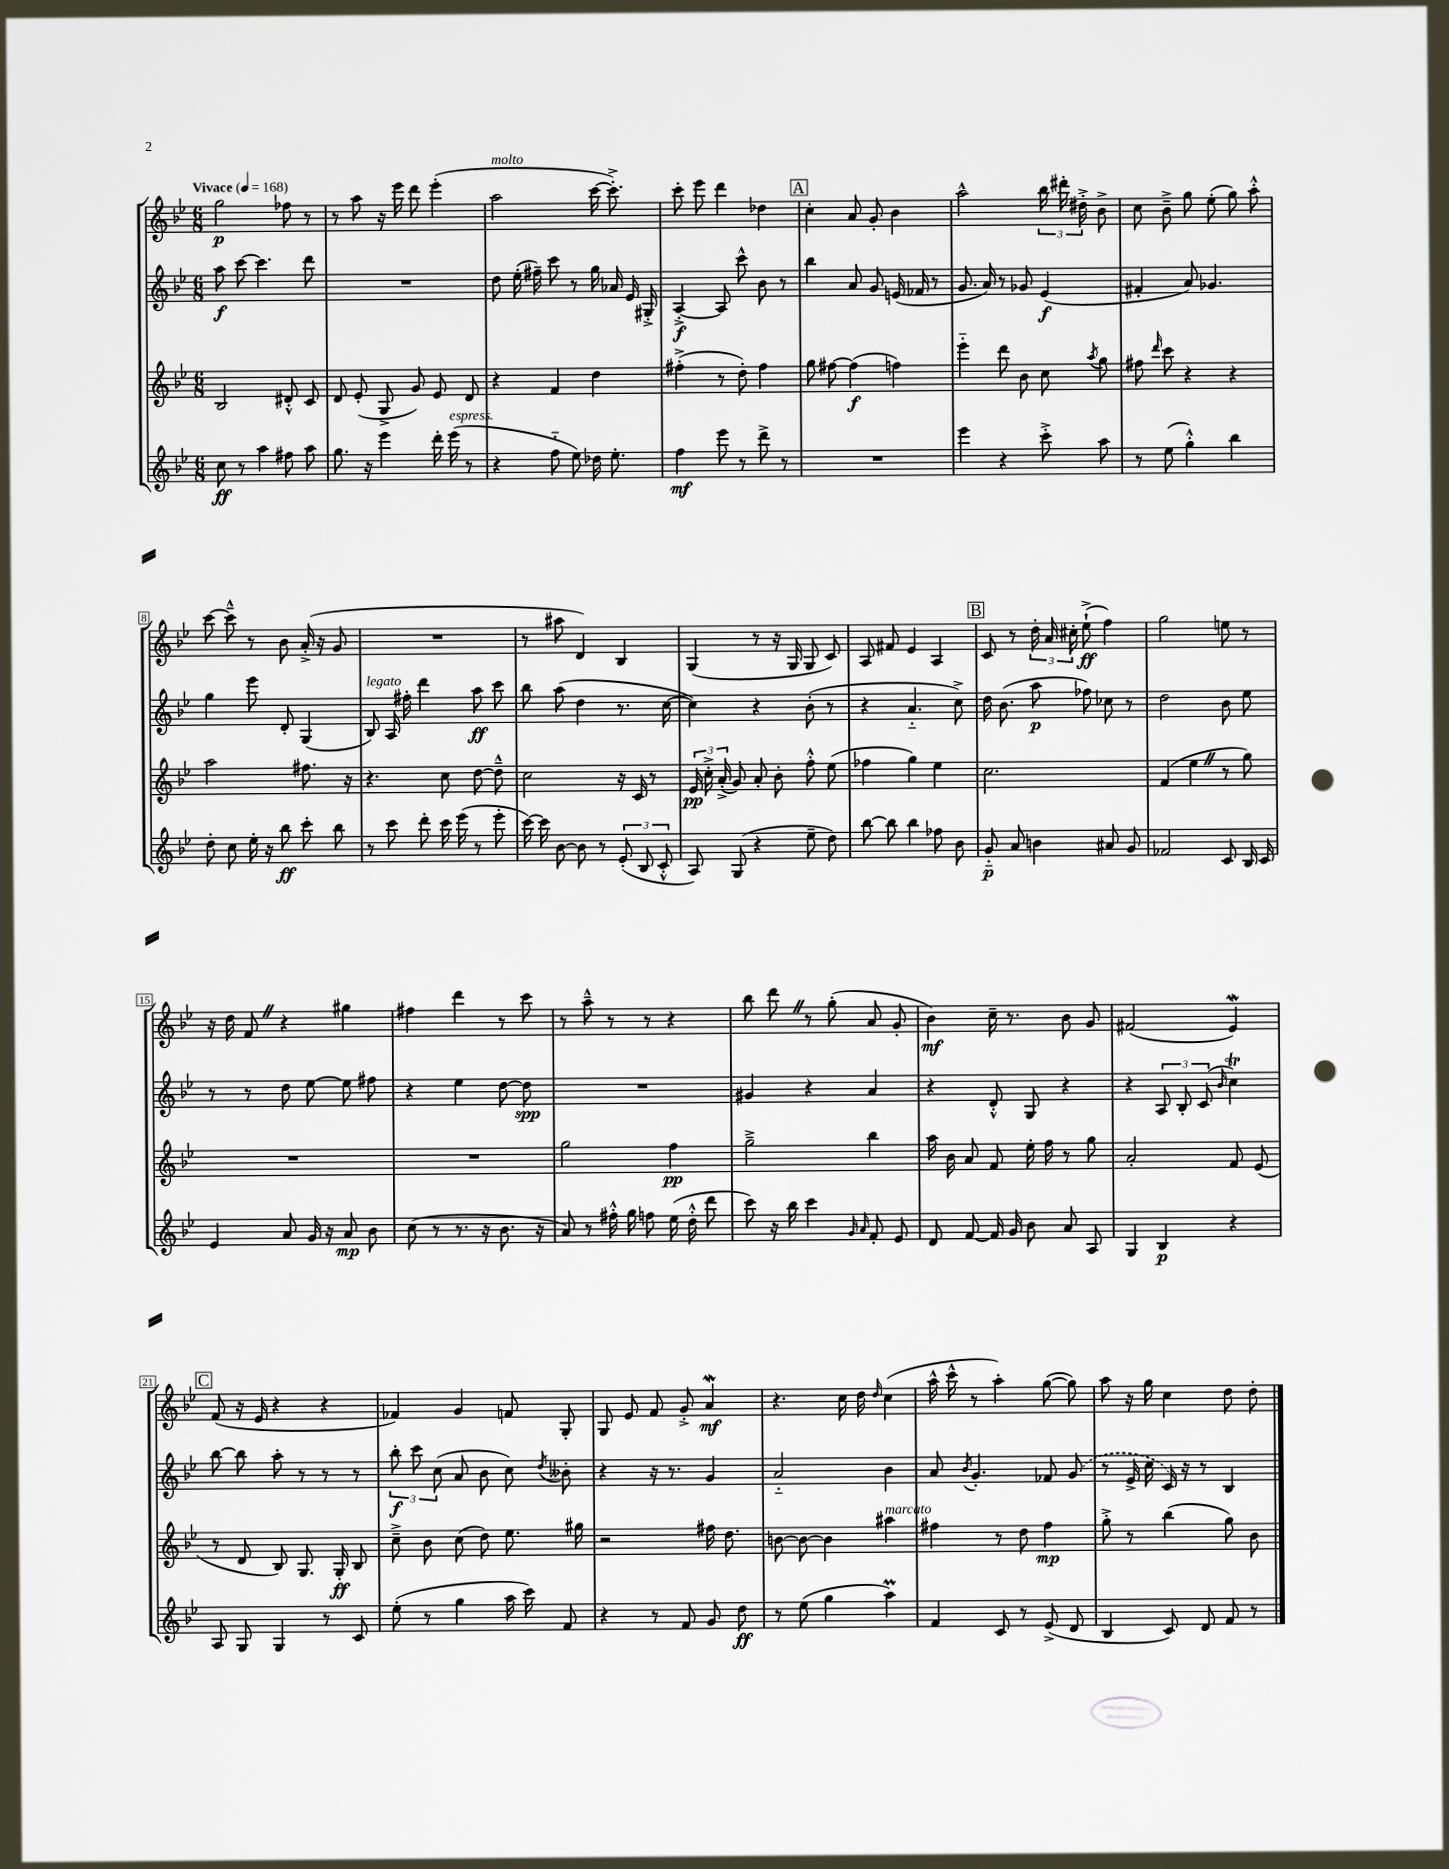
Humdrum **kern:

**kern	**dynam	**kern	**dynam	**kern	**dynam	**kern	**dynam
*part4	*part4	*part3	*part3	*part2	*part2	*part1	*part1
*staff4	*staff4	*staff3	*staff3	*staff2	*staff2	*staff1	*staff1
*clefG2	*	*clefG2	*	*clefG2	*	*clefG2	*
*k[b-e-]	*	*k[b-e-]	*	*k[b-e-]	*	*k[b-e-]	*
*M6/8	*	*M6/8	*	*M6/8	*	*M6/8	*
*MM168	*	*MM168	*	*MM168	*	*MM168	*
=1	=1	=1	=1	=1	=1	=1	=1
!	!	!	!	!	!	!LO:TX:a:B:t=Vivace	!
8cc\	ff	2B-/	.	8aa\	f	2gg\	p
8r	.	.	.	[8ccc\	.	.	.
4aa\	.	.	.	4.ccc\]	.	.	.
8ff#X\	.	8d#X'^^/	.	.	.	8ff-X\	.
8aa\	.	8c/	.	8ddd\	.	8r	.
=2	=2	=2	=2	=2	=2	=2	=2
8.gg\	.	8d/	.	2.r	.	8r	.
.	.	(8e-'/	.	.	.	8aa\	.
16r	.	.	.	.	.	.	.
4eee-\	.	8G^/	.	.	.	16r	.
.	.	.	.	.	.	16eee-\	.
.	.	8g/)	.	.	.	8ddd\	.
16ddd'\	.	8e-/	.	.	.	(4eee-'\	.
!LO:TX:a:i:t=espress.	!	!	!	!	!	!	!
(16eee-\	.	.	.	.	.	.	.
8r	.	8d/	.	.	.	.	.
=3	=3	=3	=3	=3	=3	=3	=3
!	!	!	!	!	!	!LO:TX:a:i:t=molto	!
4r	.	4r	.	8dd\	.	2aa\	.
.	.	.	.	(16ee-'\	.	.	.
.	.	.	.	16ff#X~\)	.	.	.
8ff\	.	4f/	.	8ccc\	.	.	.
8ee-\)	.	.	.	8r	.	.	.
16dd-X\	.	4dd\	.	16gg\	.	[16ccc\	.
8.ee-'\	.	.	.	16a-X/	.	8.ccc'^\])	.
.	.	.	.	16e-/	.	.	.
.	.	.	.	16G#X'^/	.	.	.
=4	=4	=4	=4	=4	=4	=4	=4
4ff\	mf	(4ff#X'^\	.	[4A'^/	f	8ccc'\	.
.	.	.	.	.	.	8eee-\	.
8eee-\	.	8r	.	8A/]	.	4ddd\	.
8r	.	8dd'\)	.	8ccc^^\	.	.	.
8ddd^\	.	4ff#\	.	8b-\	.	4dd-X\	.
8r	.	.	.	8r	.	.	.
!!LO:REH:place=s1:t=A
=5	=5	=5	=5	=5	=5	=5	=5
2.r	.	8gg\	.	4bb-\	.	4cc'\	.
.	.	[8ff#X\	.	.	.	.	.
.	.	(4ff#\]	f	8a/	.	8a/	.
.	.	.	.	8g/	.	8g'/	.
.	.	4ffn\)	.	(16en/	.	4b-\	.
.	.	.	.	16f-X/	.	.	.
.	.	.	.	8r	.	.	.
=6	=6	=6	=6	=6	=6	=6	=6
4eee-\	.	4eee-\	.	8.g/	.	2aa^^\	.
.	.	.	.	16a/)	.	.	.
4r	.	8ddd\	.	8r	.	.	.
.	.	8b-\	.	8g-X/	.	.	.
8ccc'^\	.	8cc\	.	(4e-/	f	24bb-\	.
.	.	.	.	.	.	24ddd#X'\	.
.	.	.	.	.	.	24dd#X'^\	.
.	.	8qaa/	.	.	.	.	.
8aa\	.	8gg\	.	.	.	8b-^\	.
=7	=7	=7	=7	=7	=7	=7	=7
8r	.	8ff#X\	.	4f#X'/	.	8cc\	.
.	.	16qqddd/	.	.	.	.	.
(8ee-\	.	8ccc\	.	.	.	8b-~^\	.
4gg'^^\)	.	4r	.	8a/)	.	8gg\	.
.	.	.	.	4.g-X/	.	(8ee-'\	.
4bb-\	.	4r	.	.	.	8gg\)	.
.	.	.	.	.	.	8aa'^^\	.
!!LO:LB:g=z
=8	=8	=8	=8	=8	=8	=8	=8
8dd'\	.	2aa\	.	4gg\	.	[8ccc\	.
8cc\	.	.	.	.	.	8ccc~^^\]	.
16ee-'\	.	.	.	8eee-\	.	8r	.
16r	.	.	.	.	.	.	.
8bb-\	ff	.	.	8d'/	.	8b-\	.
8ccc'\	.	8.ff#X\	.	(4G/	.	(16a'^/	.
.	.	.	.	.	.	16r	.
8bb-\	.	.	.	.	.	8g/	.
.	.	16r	.	.	.	.	.
=9	=9	=9	=9	=9	=9	=9	=9
!	!	!	!	!LO:TX:a:i:t=legato	!	!	!
8r	.	4.r	.	8B-/)	.	2.r	.
8ccc\	.	.	.	16A/	.	.	.
.	.	.	.	16ff#X'\	.	.	.
8ddd'\	.	.	.	4ddd\	.	.	.
16ccc\	.	8cc\	.	.	.	.	.
(16eee-\	.	.	.	.	.	.	.
8r	.	[8dd\	.	8aa\	ff	.	.
8eee-'\	.	8dd~^^\]	.	8ccc\	.	.	.
=10	=10	=10	=10	=10	=10	=10	=10
[16ccc\)	.	2cc\	.	8bb-\	.	8r	.
16ccc\]	.	.	.	.	.	.	.
[8b-\	.	.	.	(8aa\	.	8aa#X\	.
8b-\]	.	.	.	4dd\	.	4d/)	.
8r	.	.	.	.	.	.	.
(12e-'/	.	16r	.	8.r	.	4B-/	.
.	.	16c/	.	.	.	.	.
12B-/	.	.	.	.	.	.	.
.	.	8r	.	.	.	.	.
12c'^^/	.	.	.	.	.	.	.
.	.	.	.	[16cc\	.	.	.
=11	=11	=11	=11	=11	=11	=11	=11
8A/)	.	24e-/	pp	4cc\])	.	(4G/	.
.	.	24cc'^\	.	.	.	.	.
.	.	(24a'^/	.	.	.	.	.
(8G/	.	8g/)	.	.	.	.	.
4r	.	8a'/	.	4r	.	8r	.
.	.	8b-'\	.	.	.	16r	.
.	.	.	.	.	.	16G/	.
8ee-~\	.	8ff'^^\	.	(8b-'\	.	8G/	.
8dd\)	.	(8ee-\	.	8r	.	8c/)	.
=12	=12	=12	=12	=12	=12	=12	=12
[8bb-\	.	4ff-X\	.	4r	.	8A/	.
8bb-\]	.	.	.	.	.	8f#X/	.
4bb-\	.	4gg\)	.	4.a/	.	4e-/	.
8ff-X\	.	4ee-\	.	.	.	4A/	.
8b-\	.	.	.	8cc^\)	.	.	.
!!LO:REH:place=s1:t=B
=13	=13	=13	=13	=13	=13	=13	=13
8g/	p	2.cc\	.	16dd\	.	8c/	.
.	.	.	.	(8.b-\	.	.	.
8a/	.	.	.	.	.	8r	.
4bn\	.	.	.	8aa\	p	24dd'\	.
.	.	.	.	.	.	24a/	.
.	.	.	.	.	.	24cc#X'\	.
.	.	.	.	8ff-X\)	.	(8ee-`^\	ff
8a#X/	.	.	.	8cc-X\	.	4ff\)	.
8g/	.	.	.	8r	.	.	.
=14	=14	=14	=14	=14	=14	=14	=14
2f-X/	.	(4f/	.	2dd\	.	2gg\	.
.	.	4ee-Z\	.	.	.	.	.
8c/	.	8r	.	8b-\	.	8een\	.
16B-/	.	8gg\)	.	8ee-\	.	8r	.
16c/	.	.	.	.	.	.	.
!!LO:LB:g=z
=15	=15	=15	=15	=15	=15	=15	=15
4e-/	.	2.r	.	8r	.	16r	.
.	.	.	.	.	.	16dd\	.
.	.	.	.	8r	.	8fZ/	.
8a/	.	.	.	8dd\	.	4r	.
16g/	.	.	.	[8ee-\	.	.	.
16r	.	.	.	.	.	.	.
8a/	mp	.	.	8ee-\]	.	4gg#X\	.
8b-\	.	.	.	8ff#X\	.	.	.
=16	=16	=16	=16	=16	=16	=16	=16
(8cc\	.	2.r	.	4r	.	4ff#X\	.
8r	.	.	.	.	.	.	.
8.r	.	.	.	4ee-\	.	4ddd\	.
16r	.	.	.	.	.	.	.
8.b-\	.	.	.	[8dd\	.	8r	.
.	.	.	.	8dd\]	spp	8ccc\	.
16r	.	.	.	.	.	.	.
=17	=17	=17	=17	=17	=17	=17	=17
8a/)	.	2gg\	.	2.r	.	8r	.
8r	.	.	.	.	.	8aa~^^\	.
16ff#X'^^\	.	.	.	.	.	8r	.
16gg\	.	.	.	.	.	.	.
8ffn\	.	.	.	.	.	8r	.
(16ee-\	.	4ff\	pp	.	.	4r	.
16dd'^^\	.	.	.	.	.	.	.
8ddd\	.	.	.	.	.	.	.
=18	=18	=18	=18	=18	=18	=18	=18
8ccc\)	.	2gg~^\	.	4g#X/	.	8bb-\	.
16r	.	.	.	.	.	8dddZ\	.
16bb-\	.	.	.	.	.	.	.
4ccc\	.	.	.	4r	.	8r	.
.	.	.	.	.	.	(8gg'\	.
16qqg/	.	.	.	.	.	.	.
16qqa/	.	.	.	.	.	.	.
8f'/	.	4bb-\	.	4a/	.	8a/	.
8e-/	.	.	.	.	.	8g'/	.
=19	=19	=19	=19	=19	=19	=19	=19
8d/	.	16aa\	.	4r	.	4b-\)	mf
.	.	16b-\	.	.	.	.	.
[8f/	.	8a/	.	.	.	.	.
16f/]	.	8f/	.	8d'^^/	.	16cc~\	.
16g/	.	.	.	.	.	8.r	.
8b-\	.	16ee-'\	.	8G/	.	.	.
.	.	16ff\	.	.	.	.	.
8a/	.	8r	.	4r	.	8b-\	.
8A/	.	8gg\	.	.	.	8g/	.
=20	=20	=20	=20	=20	=20	=20	=20
4G/	.	2a'/	.	4r	.	(2f#X/	.
4B-/	p	.	.	12A/	.	.	.
.	.	.	.	12B-'/	.	.	.
.	.	.	.	(12c/	.	.	.
.	.	.	.	16qqb-/	.	.	.
4r	.	8f/	.	4ccT\)	.	4e-w/)	.
.	.	(8e-/	.	.	.	.	.
!!LO:LB:g=z
!!LO:REH:place=s1:t=C
=21	=21	=21	=21	=21	=21	=21	=21
8A/	.	8r	.	[8bb-\	.	(8f/	.
8G/	.	8d/	.	8bb-\]	.	16r	.
.	.	.	.	.	.	16e-/	.
4G/	.	8B-/)	.	8aa'\	.	4r	.
.	.	8.G/	.	8r	.	.	.
8r	.	.	.	8r	.	4r	.
.	.	16G'/	ff	.	.	.	.
8c/	.	8B-/	.	8r	.	.	.
=22	=22	=22	=22	=22	=22	=22	=22
(8ee-'\	.	8cc~^\	.	12bb-'\	f	4f-X/)	.
.	.	.	.	12ccc\	.	.	.
8r	.	8b-\	.	.	.	.	.
.	.	.	.	(12cc\	.	.	.
4gg\	.	(8cc\	.	8a/	.	4g/	.
.	.	8dd\)	.	8b-\	.	.	.
16aa\	.	8.ee-\	.	8cc\)	.	8fn/	.
16ccc\)	.	.	.	.	.	.	.
.	.	.	.	8qdd/	.	.	.
8f/	.	.	.	8b--X'\	.	8G'/	.
.	.	16gg#X\	.	.	.	.	.
=23	=23	=23	=23	=23	=23	=23	=23
4r	.	2r	.	4r	.	8G/	.
.	.	.	.	.	.	8e-/	.
8r	.	.	.	16r	.	8f/	.
.	.	.	.	8.r	.	.	.
8f/	.	.	.	.	.	8g'^/	.
8g/	.	16ff#X\	.	4g/	.	4aW/	mf
.	.	8.dd\	.	.	.	.	.
8dd\	ff	.	.	.	.	.	.
=24	=24	=24	=24	=24	=24	=24	=24
8r	.	[8bn\	.	2a/	.	4.r	.
(8ee-\	.	8b\_	.	.	.	.	.
4gg\	.	4b\]	.	.	.	.	.
.	.	.	.	.	.	16cc\	.
.	.	.	.	.	.	16dd\	.
.	.	.	.	.	.	16qqdd/	.
!	!	!LO:TX:a:i:t=marcato	!	!	!	!	!
4aam\)	.	4aa#X\	.	4b-\	.	(4cc\	.
=25	=25	=25	=25	=25	=25	=25	=25
4f/	.	4ff#X\	.	8a/	.	16aa^^\	.
.	.	.	.	.	.	16ccc^^\	.
.	.	.	.	8qb-/	.	.	.
.	.	.	.	4.g'/	.	8r	.
8c/	.	8r	.	.	.	4aa'\)	.
8r	.	8dd\	.	.	.	.	.
(8e-^/	.	4ff#\	mp	8f-X/	.	([8gg\	.
8d/	.	.	.	(8g/	.	8gg\])	.
=26	=26	=26	=26	=26	=26	=26	=26
4B-/	.	8gg'^\	.	8r	.	8aa\	.
.	.	8r	.	16e-^/	.	16r	.
.	.	.	.	16cc\	.	16gg\	.
8c/)	.	(4bb-\	.	16c/)	.	4cc\	.
.	.	.	.	16r	.	.	.
8d/	.	.	.	8r	.	.	.
8f/	.	8gg\)	.	4B-/	.	8dd\	.
8r	.	8b-\	.	.	.	8dd'\	.
==	==	==	==	==	==	==	==
*-	*-	*-	*-	*-	*-	*-	*-
